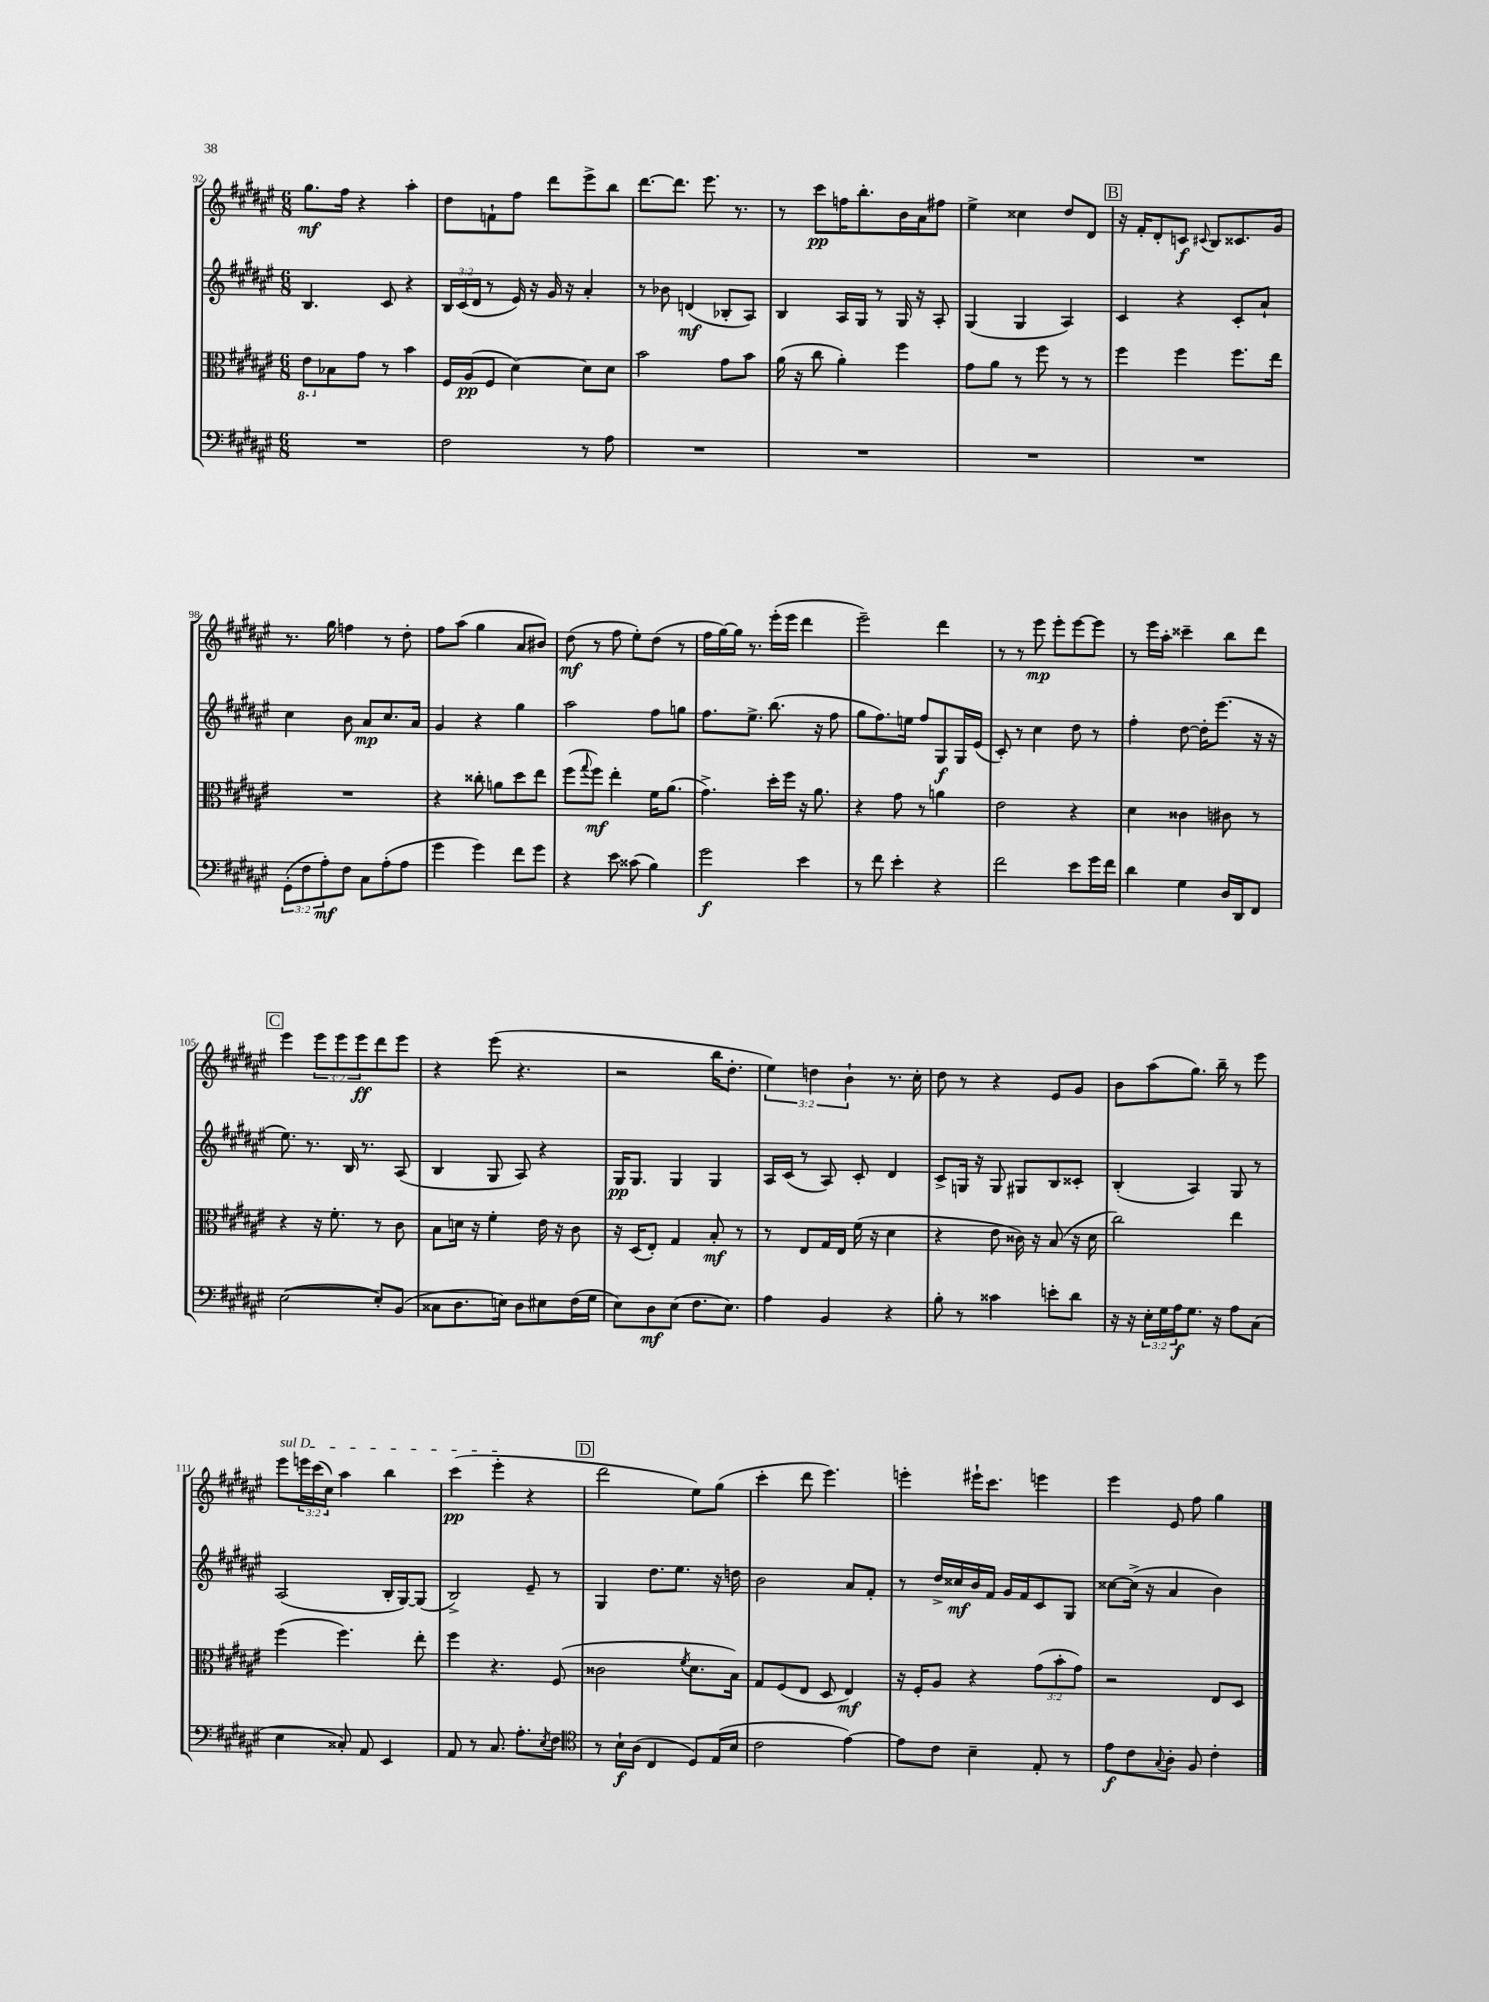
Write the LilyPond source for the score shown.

<<
\new StaffGroup <<
\new Staff = "s0" {
    \clef treble \key fis \major \numericTimeSignature \time 6/8 \override Staff.TupletNumber.text = #tuplet-number::calc-fraction-text
    gis''8.\mf fis''16 r4 ais''4-. |
    dis''8 f'8-! fis''8 dis'''8 eis'''8-> b''8 |
    dis'''8.~ dis'''8. eis'''8. r8. |
    r8 cis'''8\pp f''16 b''8.-. b'16 ais'16 fis''8 |
    eis''4-> cisis''4 dis''8 dis'8 |
    \mark \markup { \box "B" } r16 fis'16-. dis'8-. c'8\f \appoggiatura { cis'8 } b8 cisis'8. gis'16 |
    r8. gis''16 f''4 r8 dis''8-. |
    fis''8 ais''8( gis''4 ais'8 bis'8) |
    dis''8\mf( r8 fis''8 eis''8-.) dis''8( r8 |
    fis''16 gis''16~) gis''16 r8. eis'''16-.( eis'''16 dis'''4 |
    eis'''2--) dis'''4 |
    r8 r8 eis'''8\mp eis'''8-. eis'''8~ eis'''8 |
    r8 eis'''16 ais''16-. cisis'''4-- b''8 dis'''8 |
    \mark \markup { \box "C" } eis'''4 \tuplet 3/2 { eis'''8 eis'''8 eis'''8\ff } dis'''8 eis'''8 |
    r4 eis'''8( r4. |
    r2 b''16 dis''8.-. |
    \tuplet 3/2 { eis''4) d''4 b'4-! } r8. cis''16-. |
    dis''8 r8 r4 eis'8 gis'8 |
    b'8 ais''8( gis''8.) b''16-- r8 eis'''8 |
    \once \override TextSpanner.bound-details.left.text = \markup { \italic "sul D" } eis'''8\startTextSpan \tuplet 3/2 { e'''16 cis'''16( cis''16) } ais''4 b''4 |
    cis'''4\pp( eis'''4-.\stopTextSpan r4 |
    \mark \markup { \box "D" } dis'''2 eis''8) gis''8( |
    cis'''4-. dis'''8 eis'''4.) |
    e'''4-. eis'''16-! cis'''8. e'''4 |
    eis'''4 eis'8 fis''8 gis''4 \bar "|." |
}
\new Staff = "s1" {
    \clef treble \key fis \major \numericTimeSignature \time 6/8 \override Staff.TupletNumber.text = #tuplet-number::calc-fraction-text
    b4. cis'8 r4 |
    \tuplet 3/2 { b16 cis'16( dis'16 } r8 eis'16) r16 gis'16 r16 ais'4-. |
    r8 bes'8 d'4\mf( bes8-. ais8) |
    b4 ais16 gis16 r8 gis16 r16 ais8-. |
    gis4( gis4 ais4) |
    \mark \markup { \box "B" } cis'4 r4 cis'8-. ais'8-! |
    cis''4 b'8 ais'8\mp cis''8. ais'16 |
    gis'4 r4 gis''4 |
    ais''2 fis''8 g''8 |
    fis''8. eis''8.-> b''8.( r16 fis''8 |
    gis''8 fis''8.) e''16 fis''8 gis8\f gis16 eis'16( |
    cis'8-.) r8 cis''4 dis''8 r8 |
    fis''4-. dis''8~ dis''16-. eis'''8.( r16 r16 |
    \mark \markup { \box "C" } eis''8.) r8. b16 r8. ais8( |
    b4 gis8 ais8) r4 |
    gis16\pp gis8. gis4 gis4 |
    ais16 cis'16( r8 ais8) cis'8-. dis'4 |
    cis'8-> g16 r16 g8 gis8 b8 cisis'8-. |
    b4-.( ais4) gis8 r8 |
    ais2( b16-. gis16~) gis8( |
    b2->) eis'8-- r8 |
    \mark \markup { \box "D" } gis4 dis''8. eis''8. r16 d''16 |
    b'2 ais'8 fis'8-. |
    r8 dis''16-> cisis''16\mf b'16 fis'16 gis'16 fis'16 cis'8 gis8 |
    cisis''8~ cisis''16->( r16 ais'4 b'4) \bar "|." |
}
\new Staff = "s2" {
    \clef alto \key fis \major \numericTimeSignature \time 6/8 \override Staff.TupletNumber.text = #tuplet-number::calc-fraction-text
    \ottava #-1 eis8 \ottava #0 bes8 gis'8 r8 b'4 |
    fis16 ais16\pp( fis8 dis'4~) dis'8 dis'8 |
    b'2 gis'8 b'8 |
    ais'16( r16 cis''8 ais'4-.) fis''4 |
    gis'8 ais'8 r8 fis''8 r8 r8 |
    \mark \markup { \box "B" } fis''4 fis''4 fis''8. eis''16 |
    R2. |
    r4 cisis''8-. a'8 dis''8 eis''8 |
    fis''8( \appoggiatura { gis''8 } fis''8\mf) eis''4-. fis'16 ais'8.( |
    gis'4.->) dis''16-. fis''16 r16 ais'8. |
    r4 gis'8 r8 a'4 |
    eis'2 r4 |
    dis'4 cisis'4 cis'8 r8 |
    \mark \markup { \box "C" } r4 r16 fis'8.-. r8 cis'8 |
    b8 d'16 r16 fis'4-. eis'16 r16 cis'8 |
    r16 dis16( eis8-.) gis4 b8-.\mf r8 |
    r8 eis8 gis16 eis16 fis'16( r16 dis'4 |
    r4 eis'8 cisis'16) r16 b8( r16 dis'16 |
    cis''2) eis''4 |
    fis''4( fis''4.) eis''8-. |
    fis''4 r4. fis8( |
    \mark \markup { \box "D" } cisis'2 \acciaccatura { fis'8 } dis'8. b16) |
    gis8 fis8( eis8 dis8 eis4\mf) |
    r16 fis16-. ais8 r4 \tuplet 3/2 { gis'8( b'8-. gis'8) } |
    r2 eis8 dis8 \bar "|." |
}
\new Staff = "s3" {
    \clef bass \key fis \major \numericTimeSignature \time 6/8 \override Staff.TupletNumber.text = #tuplet-number::calc-fraction-text
    R2. |
    fis2 r8 ais8 |
    R2. |
    R2. |
    R2. |
    \mark \markup { \box "B" } R2. |
    \tuplet 3/2 { gis,8-.( fis8 ais8-.\mf) } fis8 cis8 ais8-.( ais8 |
    gis'4 gis'4) fis'8 gis'8 |
    r4 eis'8 cisis'8( b4) |
    gis'2\f eis'4 |
    r8 fis'8 eis'4-. r4 |
    fis'2 eis'8 gis'16 fis'16 |
    dis'4 gis4 dis16 dis,16 fis,8 |
    \mark \markup { \box "C" } eis2~( eis8-.) b,8( |
    cisis8 dis8. e16) dis8 eis8 fis16( gis16 |
    eis8) dis8\mf eis8( fis8. eis8.) |
    ais4 b,4 r4 |
    b8-. r8 cisis'4 e'8-. dis'8 |
    r16 r16 \tuplet 3/2 { eis16-. gis16 ais16\f } gis8. r16 ais8 cis8( |
    eis4 cisis8-.) ais,8 eis,4 |
    ais,8 r8 cis8. ais8.-. \acciaccatura { eis8 } fis8 |
    \mark \markup { \box "D" } \clef tenor r8 b16-!\f ais16( cis4 dis8) eis16( b16 |
    cis'2 eis'4~) |
    eis'8 cis'8 b4-- eis8-. r8 |
    eis'8\f cis'8 \appoggiatura { gis8 } ais8-. fis8 cis'4-. \bar "|." |
}
>>
>>
\layout { \context { \Score currentBarNumber = #92 } }
